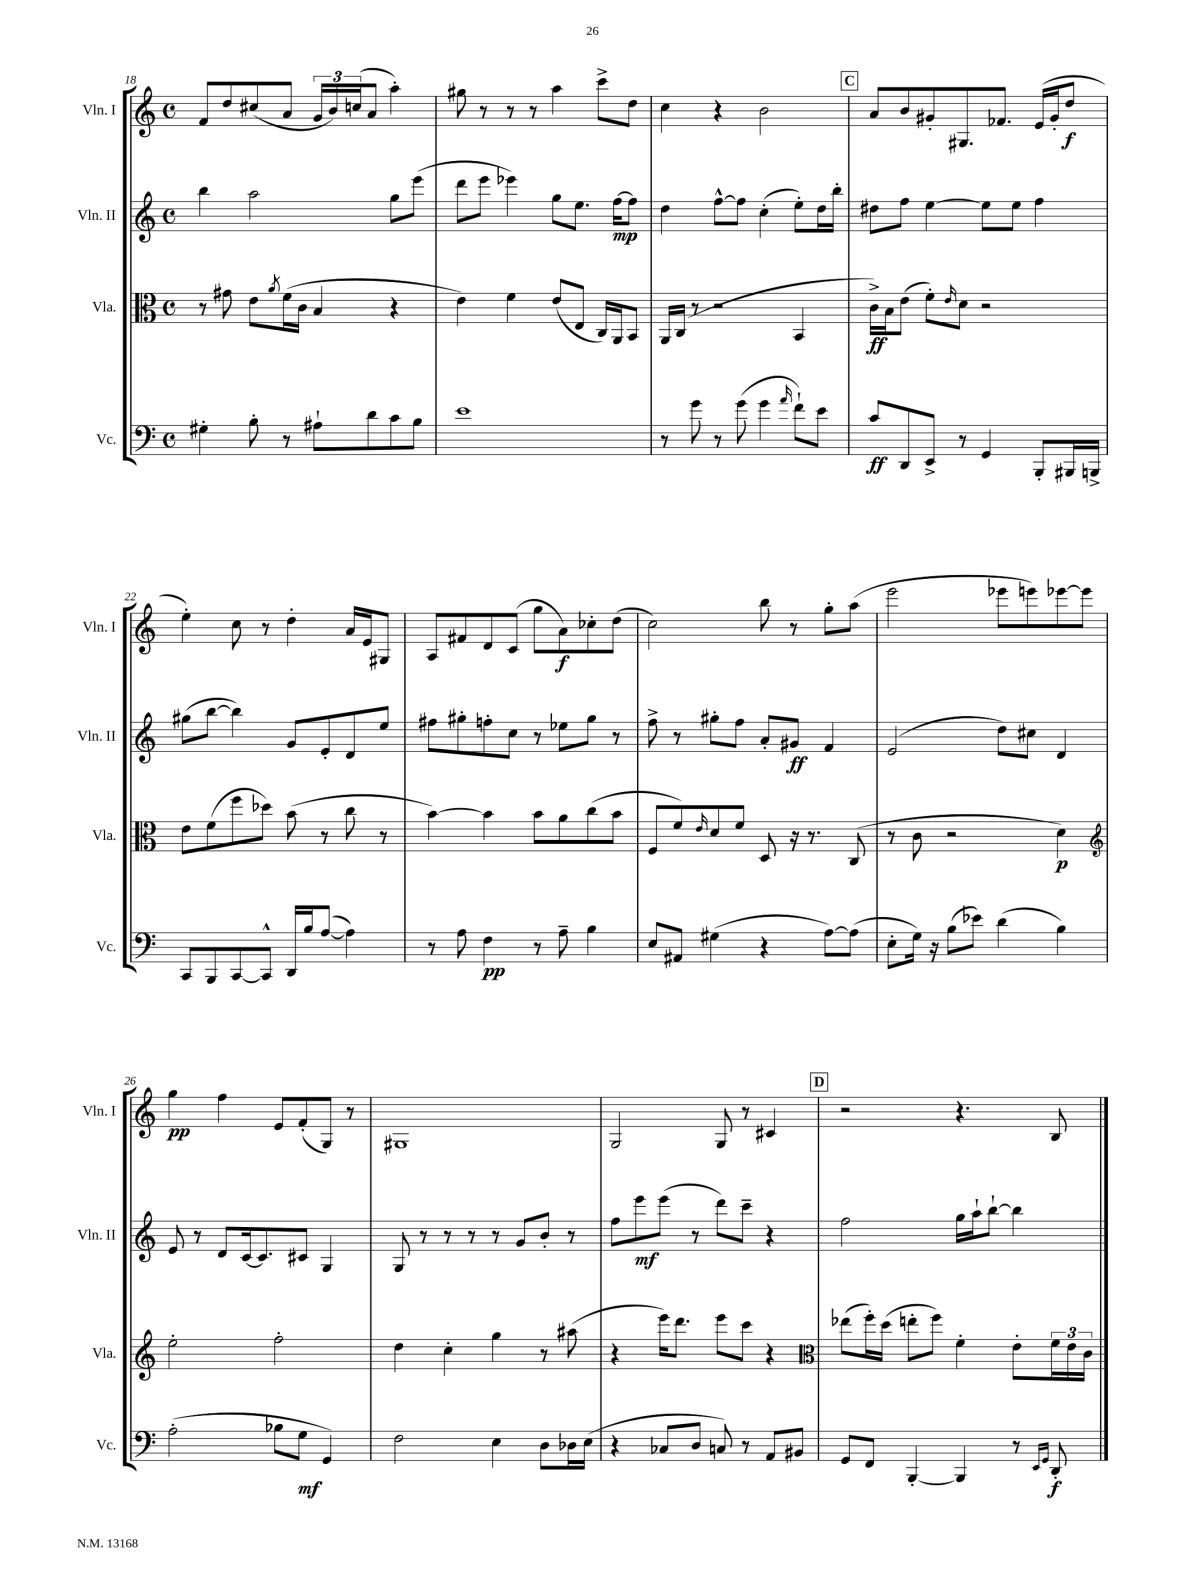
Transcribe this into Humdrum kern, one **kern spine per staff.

**kern	**kern	**kern	**kern
*staff4	*staff3	*staff2	*staff1
*clefF4	*clefC3	*clefG2	*clefG2
*k[]	*k[]	*k[]	*k[]
*M4/4	*M4/4	*M4/4	*M4/4
*met(c)	*met(c)	*met(c)	*met(c)
4G#'	8r	4bb	8f
.	8g#	.	8dd
8B'	8e	2aa	(8cc#
.	8qa	.	.
8r	(16f	.	8a
.	16c	.	.
8A#`	4B	.	24g
.	.	.	24b)
.	.	.	(24cc
8d	.	.	8a
8c	4r	8gg	4aa')
8B	.	(8eee	.
=	=	=	=
1e	4e)	8ddd	8gg#
.	.	8eee	8r
.	4f	4eee-)	8r
.	.	.	8r
.	(8e	8gg	4aa
.	8E	8.ee	.
.	16C)	.	8ccc^
.	16AA	[16ff	.
.	8BB	8ff]	8dd
=	=	=	=
8r	16AA	4dd	4cc
.	(16C	.	.
8g	8r	.	.
8r	2r	[8ff^^	4r
(8g	.	8ff]	.
4g	.	(4cc'	2b
16qqa	.	.	.
8f`)	4BB	8ee')	.
8e	.	16dd	.
.	.	16bb'	.
=	=	=	=
8c	16c^)	8dd#	8a
.	16B	.	.
8DD	(8e	8ff	8b
8EE^	8f')	[4ee	8g#'
.	16qqe	.	.
8r	8d	.	8.G#
4GG	2r	8ee]	.
.	.	.	8.f-
.	.	8ee	.
8BBB'	.	4ff	(16e
.	.	.	16g#'
16BBB#	.	.	8dd
16BBB^	.	.	.
=	=	=	=
8CC	8e	(8gg#	4ee')
8BBB	(8f	[8bb	.
[8CC	8ff	4bb])	8cc
8CC^^]	8dd-)	.	8r
16DD	(8b	8g	4dd'
16B	.	.	.
([8A	8r	8e'	.
4A])	8cc	8d	16a
.	.	.	16e
.	8r	8ee	8G#
=	=	=	=
8r	[4b)	8ff#	8A
8A	.	8gg#'	8f#
4F	4b]	8ff'	8d
.	.	8cc	(8c
8r	8b	8r	8gg
8A~	8a	8ee-	8a)
4B	(8cc	8gg#	8cc-'
.	8b	8r	(8dd
=	=	=	=
8E	8F	8ff^	2cc)
8AA#	8f)	8r	.
.	16qqe	.	.
(4G#	8d	8gg#'	.
.	8f	8ff	.
4r	8D	8a'	8bb
.	16r	8g#	8r
.	8.r	.	.
[8A)	.	4f	8gg'
(8A]	(8C	.	(8aa
=	=	=	=
8E'	8r	(2e	2eee
16G)	8c	.	.
16r	.	.	.
(8B	2r	.	.
8e-)	.	.	.
(4d	.	8dd)	8eee-
.	.	8cc#	8eee)
4B)	4d)	4d	[8eee-
.	.	.	8eee-]
=	=	=	=
*	*clefG2	*	*
(2A'	2ee'	8e	4gg
.	.	8r	.
.	.	8d	4ff
.	.	[16c	.
.	.	8.c]	.
8B-	2ff'	.	8e
8G	.	8c#	(8f'
4GG)	.	4G	8G)
.	.	.	8r
=	=	=	=
2F	4dd	8G	1G#
.	.	8r	.
.	4cc'	8r	.
.	.	8r	.
4E	4gg	8r	.
.	.	8g	.
8D	8r	8b'	.
16D-	(8aa#	8r	.
(16E	.	.	.
=	=	=	=
4r	4r	8ff	2G
.	.	8eee	.
8C-	16eee)	(8eee	.
.	8.ddd	.	.
8D	.	8r	.
8C)	8eee	8ddd)	8G
8r	8ccc	8ccc~	8r
8AA	4r	4r	4c#
8BB#	.	.	.
=	=	=	=
*	*clefC3	*	*
8GG	(8ee-	2ff	2r
8FF	16ff')	.	.
.	(16dd	.	.
[4BBB'	8ee'	.	.
.	8ff)	.	.
4BBB]	4f'	16gg	4.r
.	.	16aa`	.
.	.	[8bb`	.
8r	8e'	4bb]	.
16qqEE	.	.	.
16qqGG	.	.	.
8DD'	24f	.	8B
.	24e	.	.
.	24c	.	.
==	==	==	==
*-	*-	*-	*-
